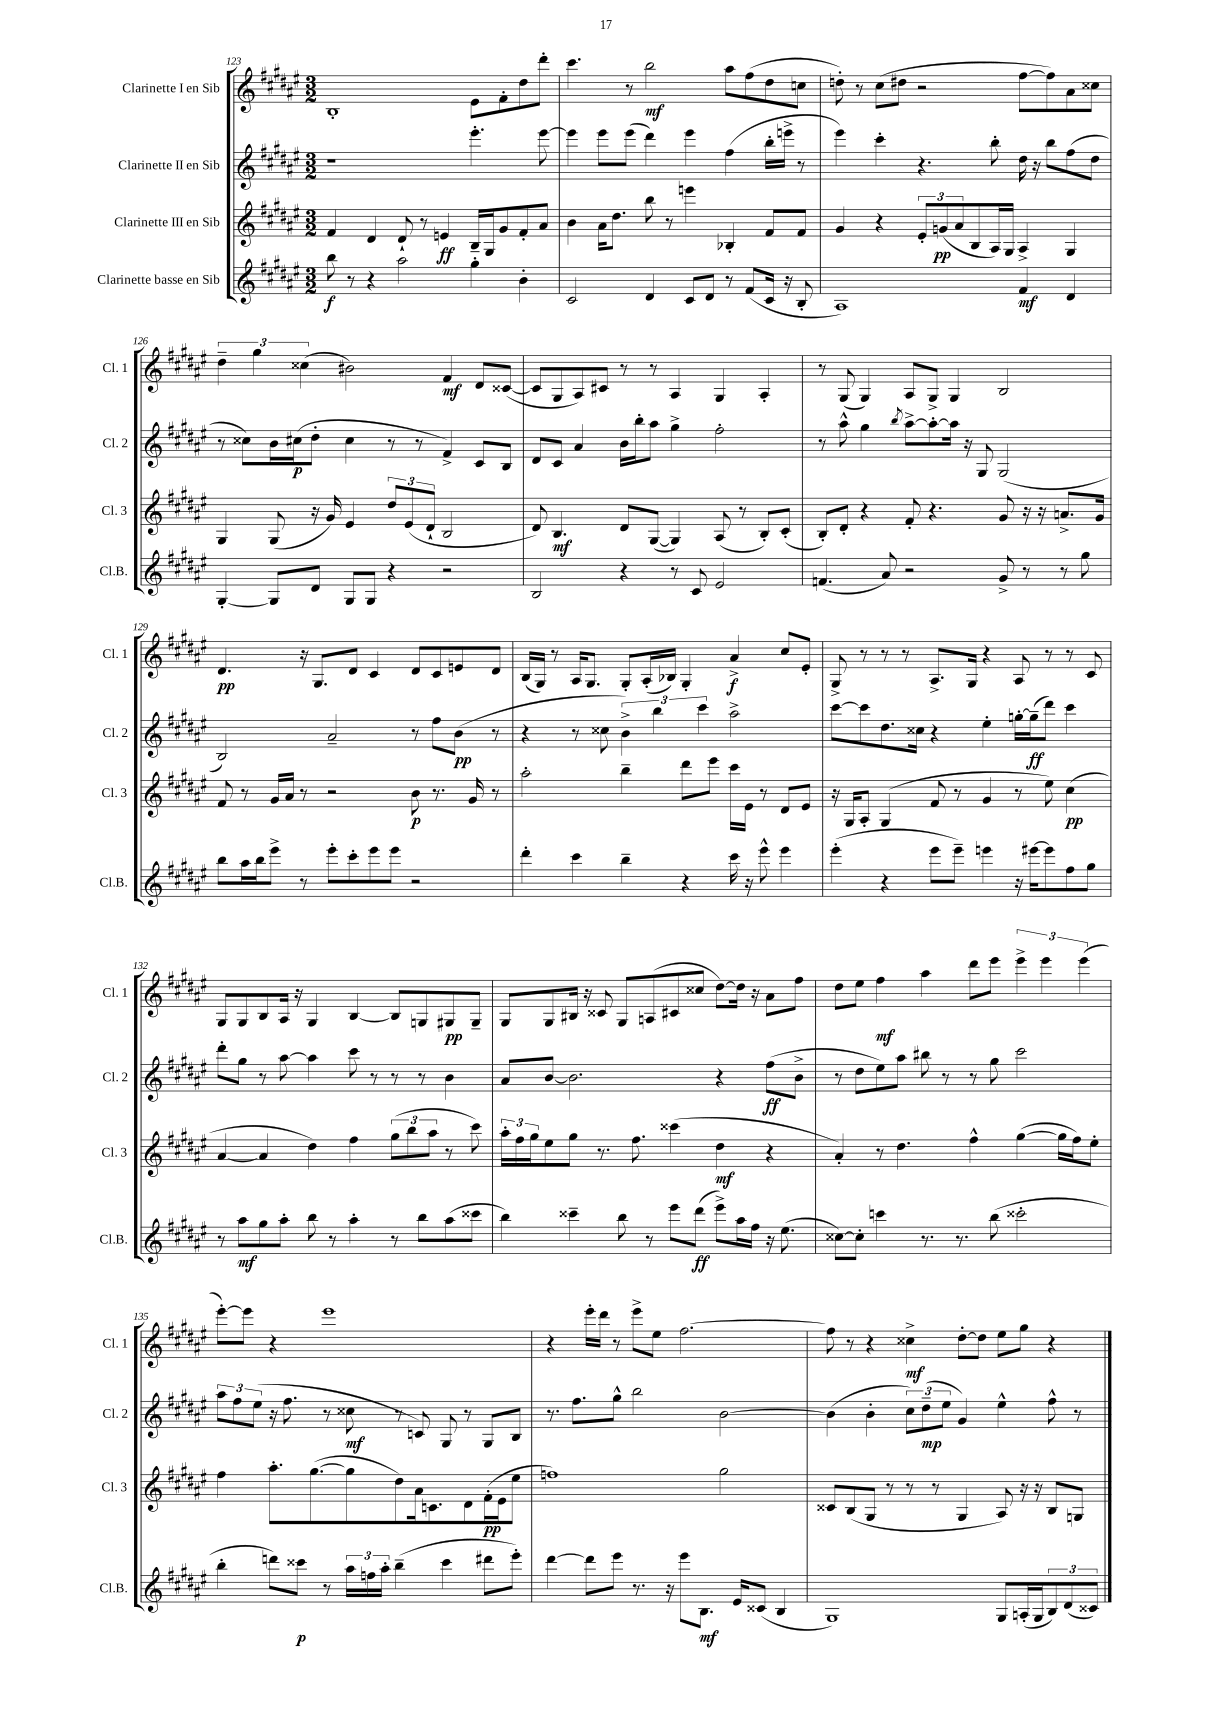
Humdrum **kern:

**kern	**dynam	**kern	**dynam	**kern	**dynam	**kern	**dynam
*part4	*part4	*part3	*part3	*part2	*part2	*part1	*part1
*staff4	*staff4	*staff3	*staff3	*staff2	*staff2	*staff1	*staff1
*I"Clarinette basse en Sib	*	*I"Clarinette III en Sib	*	*I"Clarinette II en Sib	*	*I"Clarinette I en Sib	*
*I'Cl.B.	*	*I'Cl. 3	*	*I'Cl. 2	*	*I'Cl. 1	*
*clefG2	*	*clefG2	*	*clefG2	*	*clefG2	*
*k[f#c#g#d#a#e#]	*	*k[f#c#g#d#a#e#]	*	*k[f#c#g#d#a#e#]	*	*k[f#c#g#d#a#e#]	*
*M3/2	*	*M3/2	*	*M3/2	*	*M3/2	*
=123	=123	=123	=123	=123	=123	=123	=123
8bb\	f	4f#/	.	1r	.	1B'	.
8r	.	.	.	.	.	.	.
4r	.	4d#/	.	.	.	.	.
2aa#\	.	8d#`/	.	.	.	.	.
.	.	8r	.	.	.	.	.
.	.	4en/	ff	.	.	.	.
4gg#'\	.	16B~/LL	.	4.eee#'\	.	8e#\L	.
.	.	16G#/J	.	.	.	.	.
.	.	8g#/	.	.	.	8f#'\	.
4b'\	.	8f#'/	.	.	.	8dd#\	.
.	.	8a#/J	.	[8eee#\	.	8ddd#'\J	.
=124	=124	=124	=124	=124	=124	=124	=124
2c#/	.	4b\	.	4eee#\]	.	4.ccc#\	.
.	.	16a#\KL	.	8eee#\L	.	.	.
.	.	8.dd#\J	.	.	.	.	.
.	.	.	.	(8eee#\J	.	8r	.
4d#/	.	8bb\	.	4ddd#\)	.	2bb\	mf
.	.	8r	.	.	.	.	.
8c#/L	.	4eeen\	.	4eee#\	.	.	.
8d#/J	.	.	.	.	.	.	.
8r	.	4B-X'/	.	(4ff#\	.	8aa#\L	.
(8f#/L	.	.	.	.	.	(8ff#\	.
16c#/Jk	.	8f#/L	.	16bb'\LL	.	8dd#\	.
16r	.	.	.	16eeen^\JJ	.	.	.
8B'/	.	8f#/J	.	8r	.	8ccn\J	.
=125	=125	=125	=125	=125	=125	=125	=125
1A#)	.	4g#/	.	4eee#\)	.	8ddn'\)	.
.	.	.	.	.	.	8r	.
.	.	4r	.	4ccc#'\	.	(8cc#\L	.
.	.	.	.	.	.	8dd#X\J	.
.	.	12e#'/L	.	4.r	.	2r	.
.	.	(12gn/	pp	.	.	.	.
.	.	12a#/	.	.	.	.	.
.	.	8B/	.	.	.	.	.
.	.	16A#/L)	.	8bb'\	.	.	.
.	.	16G#/JJ	.	.	.	.	.
4f#/	mf	4A#^/	.	16dd#\	.	[8ff#\L	.
.	.	.	.	16r	.	.	.
.	.	.	.	8bb\L	.	8ff#\])	.
4d#/	.	4G#/	.	(8ff#\	.	8a#\	.
.	.	.	.	8dd#\J	.	8cc##X\J	.
!!LO:LB:g=z
=126	=126	=126	=126	=126	=126	=126	=126
[4G#'/	.	4G#/	.	8r	.	6dd#~\	.
.	.	.	.	8cc##X\L)	.	.	.
.	.	.	.	.	.	6gg#\	.
8G#/L]	.	(8G#/	.	16b\L	.	.	.
.	.	.	.	(16cc#X\J	p	.	.
.	.	.	.	.	.	(6cc##X\	.
8d#/J	.	16r	.	8dd#'\J	.	.	.
.	.	16g#/)	.	.	.	.	.
8G#/L	.	4e#/	.	4cc#\	.	2b#X\)	.
8G#/J	.	.	.	.	.	.	.
4r	.	12dd#/L	.	8r	.	.	.
.	.	(12e#/	.	.	.	.	.
.	.	.	.	8r	.	.	.
.	.	12d#`/J	.	.	.	.	.
2r	.	2B/	.	4f#^/)	.	4f#/	mf
.	.	.	.	8c#/L	.	8d#/L	.
.	.	.	.	8B/J	.	([8c##X/J	.
=127	=127	=127	=127	=127	=127	=127	=127
2B/	.	8d#/)	.	8d#/L	.	8c##/L]	.
.	.	4.B/	mf	8c#/J	.	8G#/	.
.	.	.	.	4a#/	.	8A#/)	.
.	.	.	.	.	.	8c#X/J	.
4r	.	8d#/L	.	16b\LL	.	8r	.
.	.	.	.	16bb'\J	.	.	.
.	.	([8G#/J	.	8aa#\J	.	8r	.
8r	.	4G#/])	.	4gg#^\	.	4A#/	.
8c#/	.	.	.	.	.	.	.
2e#/	.	(8A#/	.	2ff#'\	.	4G#/	.
.	.	8r	.	.	.	.	.
.	.	8B'/L)	.	.	.	4A#'/	.
.	.	(8c#'/J	.	.	.	.	.
=128	=128	=128	=128	=128	=128	=128	=128
(4.fn/	.	8B'/L)	.	8r	.	8r	.
.	.	8d#'/J	.	8aa#^^\	.	(8G#/	.
.	.	4r	.	4gg#\	.	4G#/)	.
8a#/)	.	.	.	.	.	.	.
.	.	.	.	8qbb/	.	.	.
2r	.	8f#'/	.	[8aa#^\L	.	8A#/L	.
.	.	4.r	.	8aa#'\_	.	8G#^/J	.
.	.	.	.	16aa#\Jk]	.	4G#/	.
.	.	.	.	16r	.	.	.
.	.	.	.	8G#/	.	.	.
8g#^/	.	8g#/	.	(2G#/	.	2B/	.
8r	.	16r	.	.	.	.	.
.	.	16r	.	.	.	.	.
8r	.	8.an^/L	.	.	.	.	.
8gg#\	.	.	.	.	.	.	.
.	.	16g#/Jk	.	.	.	.	.
!!LO:LB:g=z
=129	=129	=129	=129	=129	=129	=129	=129
8bb\L	.	8f#/	.	2B/)	.	4.d#/	pp
16aa#\L	.	8r	.	.	.	.	.
16bb\J	.	.	.	.	.	.	.
8eee#^\J	.	16g#/LL	.	.	.	.	.
.	.	16a#/JJ	.	.	.	.	.
8r	.	8r	.	.	.	16r	.
.	.	.	.	.	.	8.G#/L	.
8eee#'\L	.	2r	.	2a#~/	.	.	.
8ccc#'\	.	.	.	.	.	8d#/J	.
8eee#\	.	.	.	.	.	4c#/	.
8eee#\J	.	.	.	.	.	.	.
2r	.	8b\	p	8r	.	8d#/L	.
.	.	8.r	.	8ff#\L	.	8c#/	.
.	.	.	.	(8b\J	pp	8en/	.
.	.	16g#/	.	.	.	.	.
.	.	8r	.	8r	.	8d#/J	.
=130	=130	=130	=130	=130	=130	=130	=130
4ddd#'\	.	2aa#'\	.	4r	.	(16B/LL	.
.	.	.	.	.	.	16G#/JJ)	.
.	.	.	.	.	.	8r	.
4ccc#\	.	.	.	8r	.	16A#/KL	.
.	.	.	.	.	.	8.G#/J	.
.	.	.	.	8cc##X\	.	.	.
4bb~\	.	4bb~\	.	6b^\)	.	8G#'/L	.
.	.	.	.	.	.	(16A#'/L	.
.	.	.	.	6bb\	.	.	.
.	.	.	.	.	.	16B-X/JJ)	.
4r	.	8ddd#\L	.	.	.	4G#'/	.
.	.	.	.	6ccc#\	.	.	.
.	.	8eee#\J	.	.	.	.	.
16ccc#\	.	16ccc#\LL	.	2aa#^\	.	4a#^/	f
16r	.	16e#\JJ	.	.	.	.	.
8eee#^^\	.	8r	.	.	.	.	.
4eee#\	.	8d#/L	.	.	.	8cc#/L	.
.	.	8e#/J	.	.	.	8e#'/J	.
=131	=131	=131	=131	=131	=131	=131	=131
(4eee#'\	.	16r	.	[8ccc#\L	.	8G#^/	.
.	.	16G#/KL	.	.	.	.	.
.	.	8A#'/J	.	8ccc#\]	.	8r	.
4r	.	(4G#/	.	8.dd#\	.	8r	.
.	.	.	.	.	.	8r	.
.	.	.	.	16cc##X\Jk	.	.	.
8eee#\L	.	8f#/	.	4r	.	8.A#^/L	.
8eee#~\J)	.	8r	.	.	.	.	.
.	.	.	.	.	.	16G#/Jk	.
4eeen\	.	4g#/	.	4ee#'\	.	4r	.
16r	.	8r	.	[16ggn'\LL	.	8A#/	.
[16eee#X\KL	.	.	.	(16gg~\J]	ff	.	.
8eee#\]	.	8ee#\)	.	8ddd#\J)	.	8r	.
8ff#\	.	(4cc#\	pp	4ccc#\	.	8r	.
8gg#\J	.	.	.	.	.	8c#/	.
!!LO:LB:g=z
=132	=132	=132	=132	=132	=132	=132	=132
8r	.	[4a#/	.	8ddd#'\L	.	8G#/L	.
8aa#\L	mf	.	.	8gg#\J	.	8G#/	.
8gg#\	.	4a#/]	.	8r	.	8B/	.
8aa#'\J	.	.	.	[8aa#\	.	16A#/Jk	.
.	.	.	.	.	.	16r	.
8bb\	.	4dd#\)	.	4aa#\]	.	4G#/	.
8r	.	.	.	.	.	.	.
4aa#'\	.	4ff#\	.	8ccc#\	.	[4B/	.
.	.	.	.	8r	.	.	.
8r	.	(12gg#\L	.	8r	.	8B/L]	.
.	.	12bb\	.	.	.	.	.
8bb\L	.	.	.	8r	.	8Gn/	.
.	.	12aa#\J	.	.	.	.	.
(8aa#\	.	8r	.	4b\	.	8G#X/	pp
8ccc##X\J	.	8ccc#\)	.	.	.	8G#~/J	.
=133	=133	=133	=133	=133	=133	=133	=133
4bb\)	.	24aa#'\LL	.	8a#/L	.	8G#/L	.
.	.	24ff#\	.	.	.	.	.
.	.	24gg#\J	.	.	.	.	.
.	.	8ee#\	.	[8b/J	.	8G#/	.
4ccc##X~\	.	8gg#\J	.	2.b\]	.	16B#X/Jk	.
.	.	.	.	.	.	16r	.
.	.	8.r	.	.	.	8c##X/	.
8bb\	.	.	.	.	.	8G#/L	.
.	.	8.ff#\	.	.	.	.	.
8r	.	.	.	.	.	(8An/	.
8eee#\L	.	(4ccc##X\	.	.	.	8c#X/	.
(8ddd#\J	ff	.	.	.	.	8cc##X/J	.
8eee#^\L)	.	4dd#\	mf	4r	.	[8dd#\L)	.
16aa#\L	.	.	.	.	.	16dd#\Jk]	.
16ff#\JJ	.	.	.	.	.	16r	.
16r	.	4r	.	(8ff#\L	ff	8a#\L	.
(8.ee#\	.	.	.	.	.	.	.
.	.	.	.	8b^\J	.	8ff#\J	.
=134	=134	=134	=134	=134	=134	=134	=134
[8cc##X\L)	.	4a#'/)	.	8r	.	8dd#\L	.
8cc##'\J]	.	.	.	8dd#\L	.	8ee#\J	.
4cccn\	.	8r	.	8ee#\)	.	4ff#\	mf
.	.	4.dd#\	.	8aa#\J	.	.	.
8.r	.	.	.	8bb#X\	.	4aa#\	.
.	.	.	.	8r	.	.	.
8.r	.	.	.	.	.	.	.
.	.	4ff#^^\	.	8r	.	8ddd#\L	.
(8bb\	.	.	.	8gg#\	.	8eee#\J	.
2ccc##X'\	.	([4gg#\	.	2ccc#\	.	6eee#^\	.
.	.	.	.	.	.	6eee#\	.
.	.	16gg#\LL]	.	.	.	.	.
.	.	16ff#\J)	.	.	.	.	.
.	.	.	.	.	.	(6eee#\	.
.	.	8ee#'\J	.	.	.	.	.
!!LO:LB:g=z
=135	=135	=135	=135	=135	=135	=135	=135
4bb'\	.	4ff#\	.	12aa#\L	.	[8eee#'\L)	.
.	.	.	.	12ff#\	.	.	.
.	.	.	.	.	.	8eee#\J]	.
.	.	.	.	(12ee#\J	.	.	.
8dddn\L)	.	8.aa#'\L	.	16r	.	4r	.
.	.	.	.	8.ff#\	.	.	.
8ccc##X\J	p	.	.	.	.	.	.
.	.	([8.gg#\	.	.	.	.	.
8r	.	.	.	8r	.	1eee#	.
24aa#\LL	.	8gg#\]	.	8cc##X\	mf	.	.
24ffn\	.	.	.	.	.	.	.
24aa#'\JJ	.	.	.	.	.	.	.
(4bb~\	.	8dd#\)	.	8r	.	.	.
.	.	16a#\k	.	8cn/)	.	.	.
.	.	8.cn\	.	.	.	.	.
4ccc##\	.	.	.	8G#/	.	.	.
.	.	8d#\	.	8r	.	.	.
8ddd#X\L	.	(16f#'\L	pp	8G#/L	.	.	.
.	.	16e#\J	.	.	.	.	.
8eee#'\J)	.	8ee#\J	.	8B/J	.	.	.
=136	=136	=136	=136	=136	=136	=136	=136
[4ddd#\	.	1ffn)	.	8.r	.	4r	.
.	.	.	.	8.ff#\L	.	.	.
8ddd#\L]	.	.	.	.	.	16eee#'\LL	.
.	.	.	.	.	.	16ddd#\JJ	.
8eee#\J	.	.	.	8gg#^^\J	.	8r	.
8.r	.	.	.	2bb\	.	8eee#^\L	.
.	.	.	.	.	.	8ee#\J	.
16r	.	.	.	.	.	.	.
8eee#\L	.	.	.	.	.	[2.ff#\	.
8.B\J	mf	.	.	.	.	.	.
.	.	2gg#\	.	[2b\	.	.	.
16e#/KL	.	.	.	.	.	.	.
(8c##X/J	.	.	.	.	.	.	.
4B/	.	.	.	.	.	.	.
=137	=137	=137	=137	=137	=137	=137	=137
1G#)	.	8c##X/L	.	(4b\]	.	8ff#\]	.
.	.	(8B/	.	.	.	8r	.
.	.	8G#/J	.	4b'\	.	4r	.
.	.	8r	.	.	.	.	.
.	.	8r	.	12cc#\L)	.	4cc##X^\	mf
.	.	.	.	(12dd#~\	mp	.	.
.	.	8r	.	.	.	.	.
.	.	.	.	12ee#\J	.	.	.
.	.	4G#/	.	4g#/)	.	[8dd#'\L	.
.	.	.	.	.	.	8dd#\J]	.
8G#/L	.	8A#/)	.	4ee#^^\	.	8ee#\L	.
(16An'/L	.	16r	.	.	.	8gg#\J	.
16G#/J	.	16r	.	.	.	.	.
12B/)	.	8B/L	.	8ff#^^\	.	4r	.
(12d#/	.	.	.	.	.	.	.
.	.	8Gn/J	.	8r	.	.	.
12c##X/J)	.	.	.	.	.	.	.
==	==	==	==	==	==	==	==
*-	*-	*-	*-	*-	*-	*-	*-
